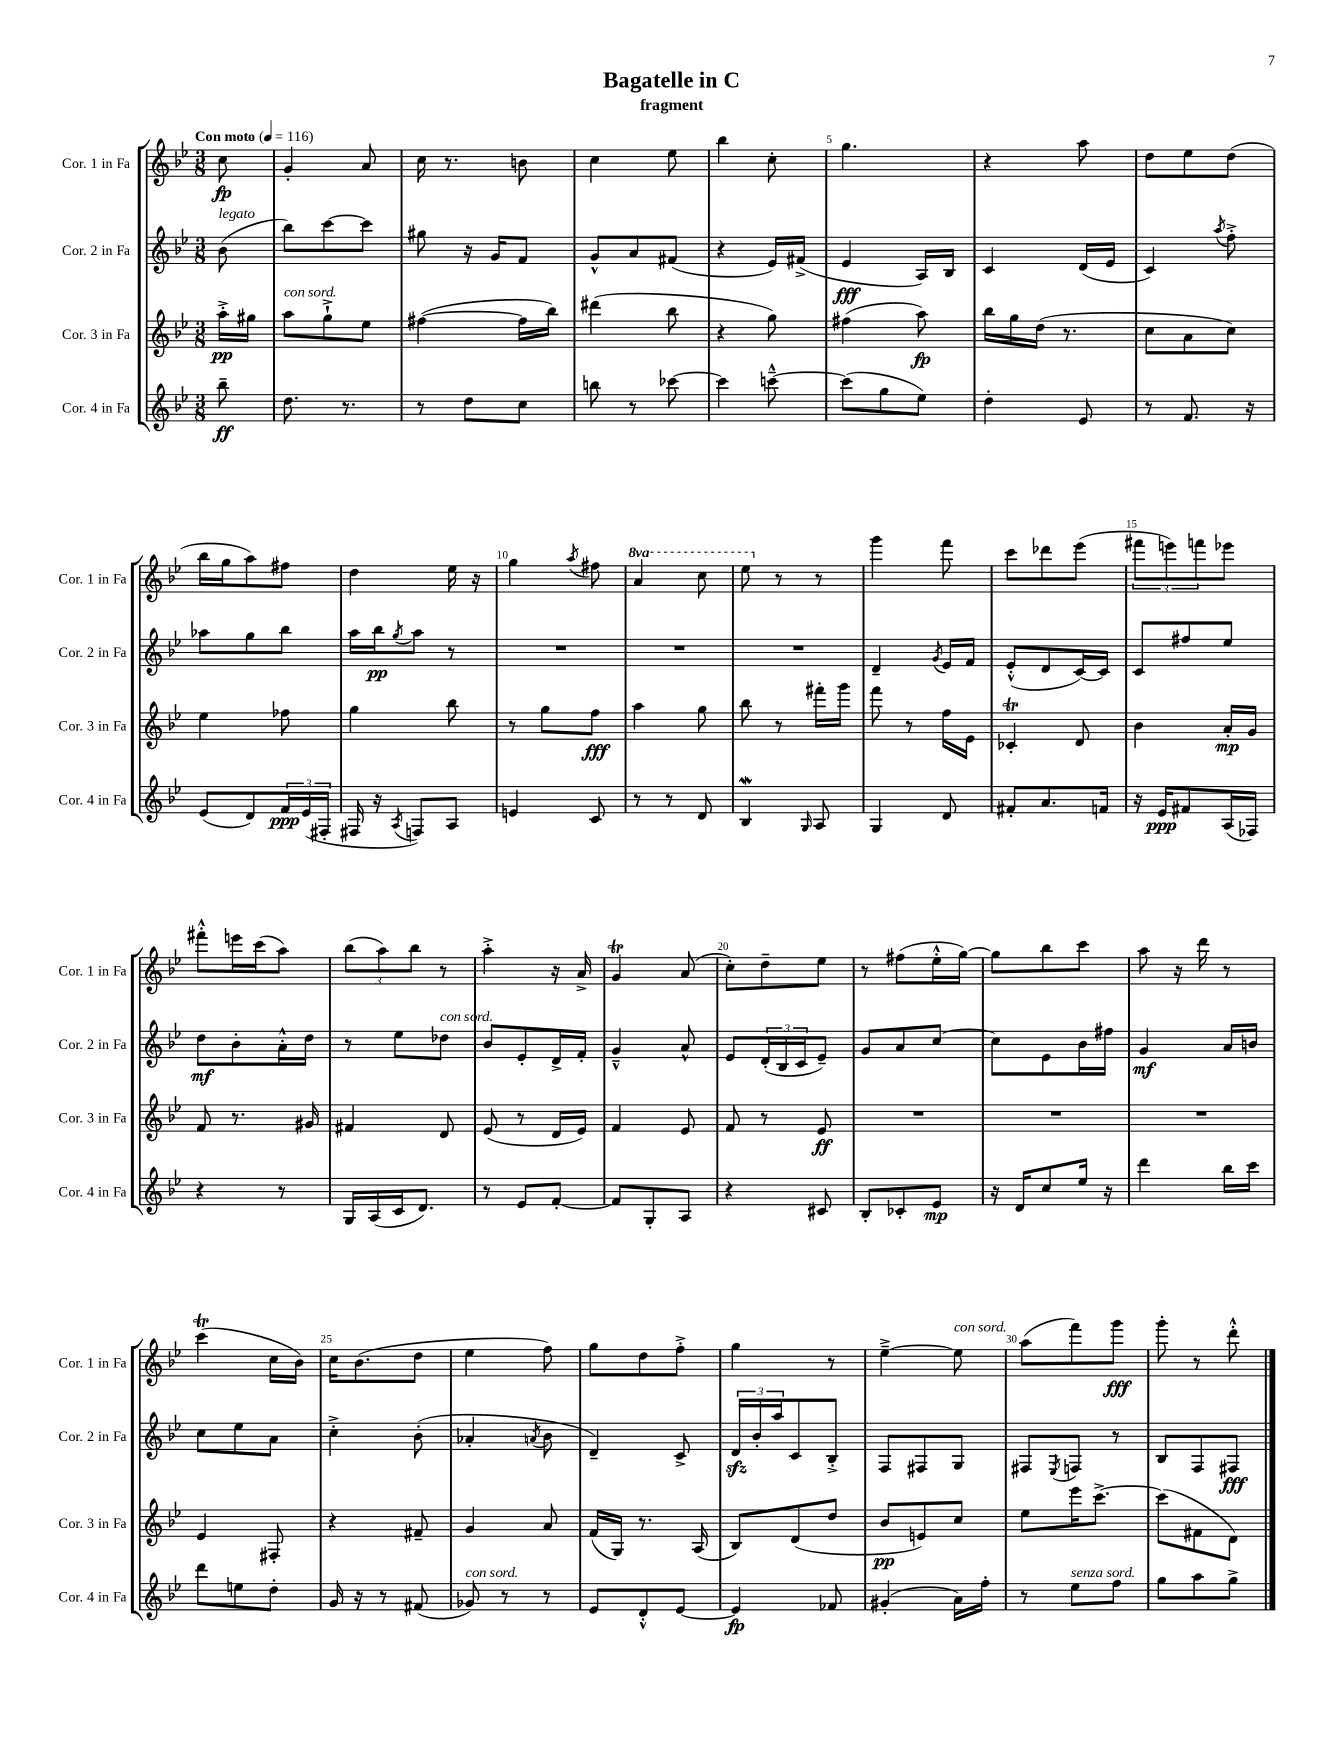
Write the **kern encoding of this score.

**kern	**kern	**kern	**kern
*staff4	*staff3	*staff2	*staff1
*clefG2	*clefG2	*clefG2	*clefG2
*k[b-e-]	*k[b-e-]	*k[b-e-]	*k[b-e-]
*M3/8	*M3/8	*M3/8	*M3/8
*MM116	*MM116	*MM116	*MM116
8bb-~\	16aa'^\LL	(8b-\	8cc\
.	16gg#\JJ	.	.
=	=	=	=
8.dd\	8aa\L	8bb-\L)	4g'/
.	8gg`^\	[8ccc\	.
8.r	.	.	.
.	8ee-\J	8ccc\]J	8a/
=	=	=	=
8r	([4ff#\	8gg#\	16cc\
.	.	.	8.r
8dd\L	.	16r	.
.	.	16g/LK	.
8cc\J	16ff#\]LL	8f/J	8b\
.	16bb-\JJ)	.	.
=	=	=	=
8bb\	(4ddd#\	8g^^/L	4cc\
8r	.	8a/	.
[8ccc-\	8bb-\	(8f#/J	8ee-\
=	=	=	=
4ccc-\]	4r	4r	4bb-\
[8ccc~^^\	8gg\)	16e-/LL)	8cc'\
.	.	(16f#^/JJ	.
=	=	=	=
(8ccc\]L	(4ff#\	4e-/	4.gg\
8gg\	.	.	.
8ee-\J)	8aa\)	16A/LL)	.
.	.	16B-/JJ	.
=	=	=	=
4dd'\	16bb-\LL	4c/	4r
.	16gg\	.	.
.	(16dd\JJ	.	.
.	8.r	.	.
8e-/	.	(16d/LL	8aa\
.	.	16e-/JJ	.
=	=	=	=
8r	8cc\L	4c/)	8dd\L
8.f/	8a\	.	8ee-\
.	.	8qaa/	.
.	8cc\J)	8ff'^\	(8dd\J
16r	.	.	.
=	=	=	=
(8e-/L	4ee-\	8aa-\L	16bb-\LL
.	.	.	16gg\J
8d/)	.	8gg\	8aa\)
24f/L	8ff-\	8bb-\J	8ff#\J
(24e-/	.	.	.
24F#'/JJ	.	.	.
=	=	=	=
16F#/	4gg\	16aa\LL	4dd\
16r	.	16bb-\J	.
8qA/	.	8qgg/	.
8F/L)	.	8aa\J	.
8A/J	8bb-\	8r	16ee-\
.	.	.	16r
=	=	=	=
4e/	8r	4.r	4gg\
.	8gg\L	.	.
.	.	.	8qaa/
8c/	8ff\J	.	8ff#\
=	=	=	=
8r	4aa\	4.r	4aa/
8r	.	.	.
8d/	8gg\	.	8ccc\
=	=	=	=
4B-/	8bb-\	4.r	8eee-\
.	8r	.	8r
16qqG/	.	.	.
8A/	16fff#'\LL	.	8r
.	16ggg\JJ	.	.
=	=	=	=
4G/	8fff\	4d~/	4ggg\
.	8r	.	.
.	.	8qg/	.
8d/	16ff\LL	16e-/LL	8fff\
.	16e-\JJ	16f/JJ	.
=	=	=	=
8f#'/L	4c-'/	(8e-'^^/L	8ccc\L
8.a/	.	8d/	8ddd-\
.	8d/	[16c/L)	(8eee-\J
16f/Jk	.	16c/]JJ	.
=	=	=	=
16r	4b-\	8c/L	12fff#\L
16e-/LK	.	.	.
.	.	.	12eee\)
8f#/	.	8ff#/	.
.	.	.	12fff\
(16A/L	16a'/LL	8ee-/J	8eee-\J
16F-/JJ)	16g/JJ	.	.
=	=	=	=
4r	8f/	8dd\L	8fff#'^^\L
.	8.r	8b-'\	16eee\L
.	.	.	(16ccc\J
8r	.	16a'^^\L	8aa\J)
.	16g#/	16dd\JJ	.
=	=	=	=
16G/LL	4f#/	8r	(12bb-\L
(16A/	.	.	.
.	.	.	12aa\)
16c/J	.	8ee-\L	.
.	.	.	12bb-\J
8.d/J)	.	.	.
.	8d/	8dd-\J	8r
=	=	=	=
8r	(8e-/	8b-/L	4aa'^\
8e-/L	8r	8e-'/	.
[8f'/J	16d/LL	16d^/L	16r
.	16e-/JJ)	16f'/JJ	16a^/
=	=	=	=
8f/]L	4f/	4g~^^/	4g/
8G'/	.	.	.
8A/J	8e-/	8a^^/	(8a/
=	=	=	=
4r	8f/	8e-/L	8cc'\L)
.	8r	(24d'/L	8dd~\
.	.	24B-/	.
.	.	24c/J	.
8c#/	8e-/	8e-~/J)	8ee-\J
=	=	=	=
8B-'/L	4.r	8g/L	8r
8c-'/	.	8a/	(8ff#\L
8e-/J	.	[8cc/J	16ee-'^^\L
.	.	.	[16gg\JJ)
=	=	=	=
16r	4.r	8cc\]L	8gg\]L
16d/LK	.	.	.
8cc/	.	8e-\	8bb-\
16ee-/Jk	.	16b-\L	8ccc\J
16r	.	16ff#\JJ	.
=	=	=	=
4ddd\	4.r	4g/	8aa\
.	.	.	16r
.	.	.	16ddd\
16bb-\LL	.	16a/LL	8r
16ccc\JJ	.	16b/JJ	.
=	=	=	=
8ddd\L	4e-/	8cc\L	(4ccc\
8ee\	.	8ee-\	.
8dd'\J	8F#'/	8a\J	16cc\LL
.	.	.	16b-\JJ)
=	=	=	=
16g/	4r	4cc'^\	16cc\LK
16r	.	.	(8.b-\
8r	.	.	.
(8f#/	8f#~/	(8b-'\	8dd\J
=	=	=	=
8g-/)	4g/	4a-'/	4ee-\
8r	.	.	.
.	.	8qa/	.
8r	8a/	8b-\	8ff\)
=	=	=	=
8e-/L	(16f/LL	4d~/)	8gg\L
.	16G/JJ)	.	.
8d'^^/	8.r	.	8dd\
[8e-/J	.	8c^/	8ff'^\J
.	(16A/	.	.
=	=	=	=
4e-/]	8B-/L)	24d/LL	4gg\
.	.	24b-'/	.
.	.	24aa/J	.
.	(8d/	8c/	.
8f-/	8dd/J	8B-'^/J	8r
=	=	=	=
(4g#'/	8b-/L	8F/L	[4ee-~^\
.	8e/)	8F#/	.
16a\LL)	8cc/J	8G/J	8ee-\]
16ff'\JJ	.	.	.
=	=	=	=
8r	8ee-\L	8F#/L	(8aa\L
.	.	8qE-/	.
8ee-\L	16eee-\K	8F/J	8fff\)
.	[8.ccc^\J	.	.
8ff\J	.	8r	8ggg\J
=	=	=	=
8gg\L	(8ccc\]L	8B-/L	8ggg'\
8aa\	8f#\	8F/	8r
8gg^\J	8d\J)	8F#/J	8ddd'^^\
==	==	==	==
*-	*-	*-	*-
